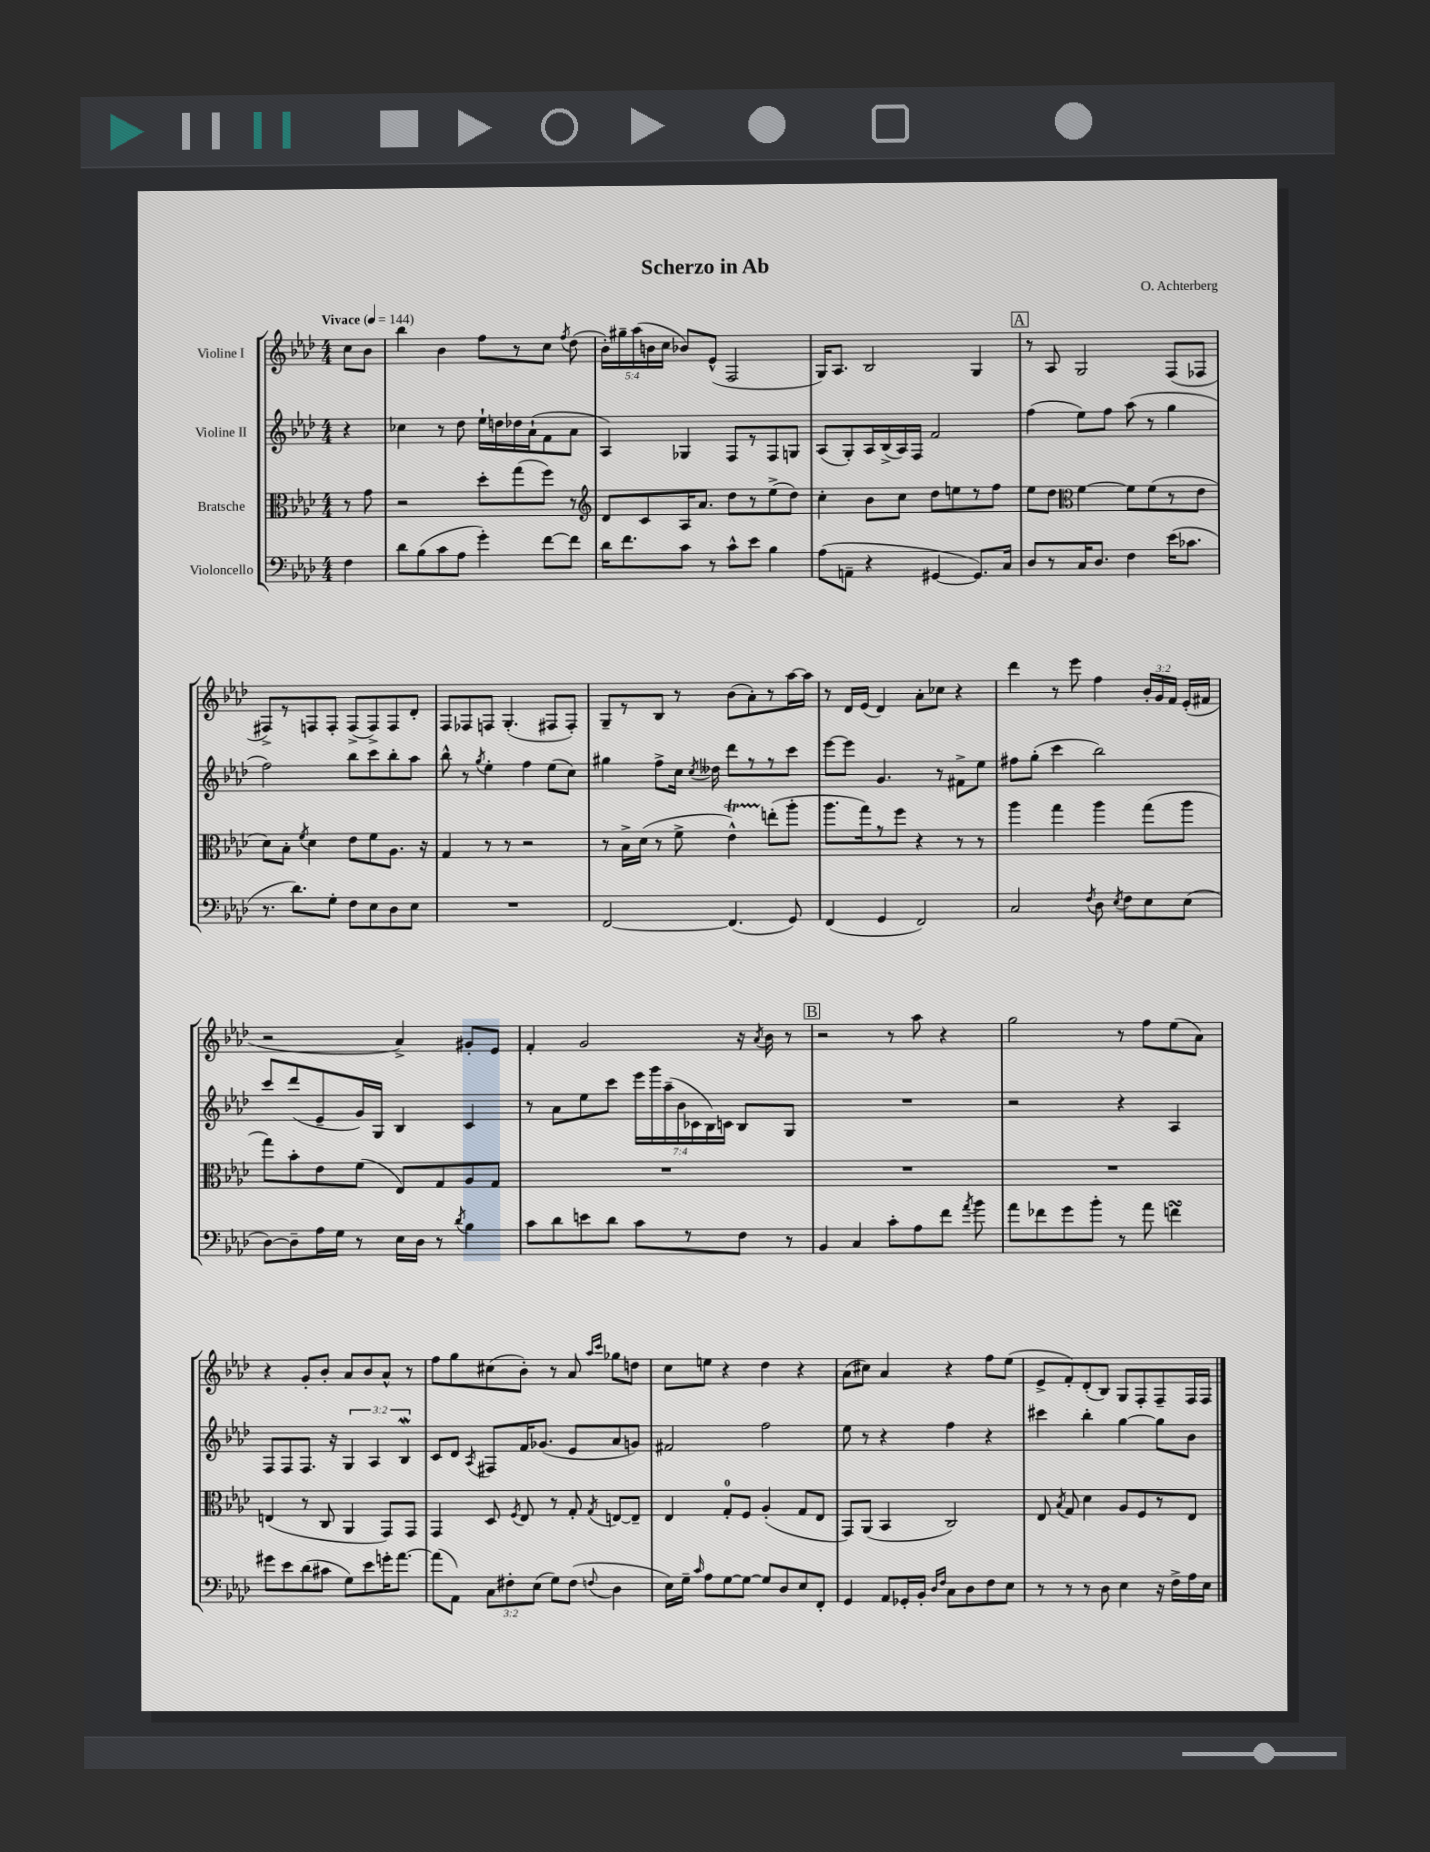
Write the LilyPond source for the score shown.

\header { title = "Scherzo in Ab" composer = "O. Achterberg" }
<<
\new StaffGroup <<
\new Staff = "s0" \with { instrumentName = "Violine I" } {
    \clef treble \key aes \major \numericTimeSignature \time 4/4 \override Staff.TupletNumber.text = #tuplet-number::calc-fraction-text \partial 4 \tempo "Vivace" 4 = 144
    \autoBeamOff c''8[ bes'8] |
    bes''4 bes'4 f''8[ r8 c''8] \acciaccatura { f''8 } des''8( |
    \tuplet 5/4 { bes'16[-.) gis''16-- aes''16( b'16 c''16] } bes'8[) ees'8]-^( f2 |
    g16[) aes8.] bes2 g4 |
    \mark \markup { \box "A" } r8 aes8 g2 f8[( fes8] |
    fis8[->) r8 f8 f8]-. f8[->( f8->) f8 des'8]-. |
    f8[ fes8 f8] g4.-.( fis8[ fis8]-.) |
    g8[-- r8 bes8] r8 bes'8[( aes'8-.) r8 aes''16~ aes''16] |
    r8 des'16[ ees'16]( des'4) aes'8[-. ces''8] r4 |
    des'''4 r8 ees'''8 f''4 \tuplet 3/2 { bes'16[-. g'16 f'16] } ees'16[-.( fis'16] |
    r2 aes'4->) gis'8[-. ees'8] |
    f'4-. g'2 r16 \acciaccatura { aes'8 } bes'16 r8 |
    \mark \markup { \box "B" } r2 r8 aes''8 r4 |
    g''2 r8 f''8[ ees''8( aes'8]) |
    r4 g'8[-. bes'8]-. aes'8[ bes'8 aes'8]-^ r8 |
    f''8[ g''8 cis''8( bes'8]-.) r8 aes'8 \grace { aes''16[ c'''16] } ges''8[ d''8] |
    c''8[ e''8] r4 des''4 r4 |
    aes'8[( cis''8]) aes'4 r4 f''8[ ees''8]( |
    ees'8[-> f'8-.) des'8-.( bes8]) g8[ f8-. f8-- f16 f16] \bar "|." |
}
\new Staff = "s1" \with { instrumentName = "Violine II" } {
    \clef treble \key aes \major \numericTimeSignature \time 4/4 \override Staff.TupletNumber.text = #tuplet-number::calc-fraction-text \partial 4
    \autoBeamOff r4 |
    ces''4 r8 des''8 ees''16[-! d''16 des''16 aes'16-!( f'8 aes'8] |
    aes4) ges4 f8[ r8 f8 g8] |
    aes8[( g8-.) aes16 bes16->( aes16) f16] f'2 |
    \mark \markup { \box "A" } f''4( ees''8[) f''8] aes''8( r8 g''4 |
    f''2) bes''8[ c'''8 bes''8-. aes''8] |
    bes''8-^ r8 \acciaccatura { g''8 } ees''4-. f''4 ees''8[( c''8]) |
    gis''4 f''8[-> c''16] \acciaccatura { c''8 } deses''16 des'''8[ r8 r8 c'''8] |
    ees'''8[~ ees'''8] g'4. r8 fis'8[-> ees''8] |
    fis''8[ g''8]-.( c'''4 bes''2) |
    c'''8[ des'''8( ees'8-- g'16) g16] bes4 c'4 |
    r8 aes'8[ ees''8 c'''8] \tuplet 7/4 { ees'''16[ g'''16 aes''16--( bes'16 ces'16 bes16) c'16] } bes8[ g8] |
    \mark \markup { \box "B" } R1 |
    r2 r4 aes4 |
    f8[ f8 f8.] r16 \tuplet 3/2 { g4 aes4 bes4\mordent } |
    c'8[ des'8] \acciaccatura { aes8 } fis8[ f'16 ges'8.]( ees'8[ aes'8 g'8]) |
    fis'2 f''2 |
    ees''8 r8 r4 f''4 r4 |
    cis'''4 bes''4-. g''4~ g''8[ bes'8] \bar "|." |
}
\new Staff = "s2" \with { instrumentName = "Bratsche" } {
    \clef alto \key aes \major \numericTimeSignature \time 4/4 \partial 4
    \autoBeamOff r8 g'8 |
    r2 des''8[-. g''8( f''8]) r8 |
    \clef treble des'8[ c'8 aes16 aes'8.] des''8[ r8 ees''8->( des''8]) |
    c''4-. bes'8[ c''8] des''8[ e''8 r8 f''8] |
    \mark \markup { \box "A" } ees''8[ des''8] \clef alto f'4~ f'8[ f'8( r8 ees'8] |
    des'8[) bes8]-. \acciaccatura { f'8 } des'4 ees'8[ f'8 aes8.] r16 |
    g4 r8 r8 r2 |
    r8 bes16[-> des'16]( r8 f'8-> ees'4-^\startTrillSpan) e''8[-.\stopTrillSpan( aes''8]-. |
    aes''8.[ g''16) r8 f''8] r4 r8 r8 |
    aes''4 g''4 aes''4 g''8[( aes''8] |
    g''8[) bes'8-. ees'8 f'8]( ees8[) g8 aes8 g8] |
    R1 |
    \mark \markup { \box "B" } R1 |
    R1 |
    e4( r8 c8 aes,4 g,8[) g,8] |
    g,4 des8 \acciaccatura { f8 } ees8 r8 g8-. \acciaccatura { g8 } e8[~ e8]-- |
    ees4 g8[-0-. f8] aes4-.( g8[ ees8] |
    g,8[) aes,8]( bes,4 c2) |
    ees8 \acciaccatura { bes8 } g8 des'4 aes8[ f8 r8 ees8] \bar "|." |
}
\new Staff = "s3" \with { instrumentName = "Violoncello" } {
    \clef bass \key aes \major \numericTimeSignature \time 4/4 \override Staff.TupletNumber.text = #tuplet-number::calc-fraction-text \partial 4
    \autoBeamOff f4 |
    des'8[ bes8( c'8 aes8] g'4-.) f'8[~ f'8] |
    des'16[ f'8. c'8] r8 c'8[-^ ees'8] bes4 |
    aes8[( a,8]-- r4 gis,4~ gis,8.[) c16] |
    \mark \markup { \box "A" } des8[ r8 c16 des8.] f4 ees'16[( ces'8.] |
    r8. des'8.[) g8]-. f8[ ees8 des8 ees8] |
    R1 |
    f,2~ f,4.( g,8) |
    f,4( g,4 f,2) |
    c2 \acciaccatura { f8 } des8 \acciaccatura { ees8 } f8[ ees8 ees8]( |
    des8[~) des8-- aes16 g16] r8 ees16[ des16] r8 \acciaccatura { des'8 } bes4 |
    c'8[ des'8 e'8 des'8] c'8[ r8 f8] r8 |
    \mark \markup { \box "B" } bes,4 c4 c'8[-. aes8 f'8] \acciaccatura { aes'8 } bes'8 |
    aes'8[ fes'8 g'8 bes'8]-. r8 aes'8 f'4\turn |
    gis'8[ ees'8 des'8( cis'8] g8[) ees'8 g'16-. aes'8.]~ |
    aes'8[( aes,8]) \tuplet 3/2 { c8[ fis8-. ees8]( } g8[) fis8]( \appoggiatura { f8 } des4 |
    ees16[) g16]-- \grace { c'16 } aes8[ g8~ g8]~ g8[ des8 ees8 f,8]-. |
    g,4 aes,8[ ges,16-. bes,16]-. \grace { des16[ f16] } c8[ des8 f8 ees8] |
    r8 r8 r8 des8 ees4 r16 f16[-> aes16 ees16] \bar "|." |
}
>>
>>
\layout { \context { \Score \remove "Bar_number_engraver" } }
